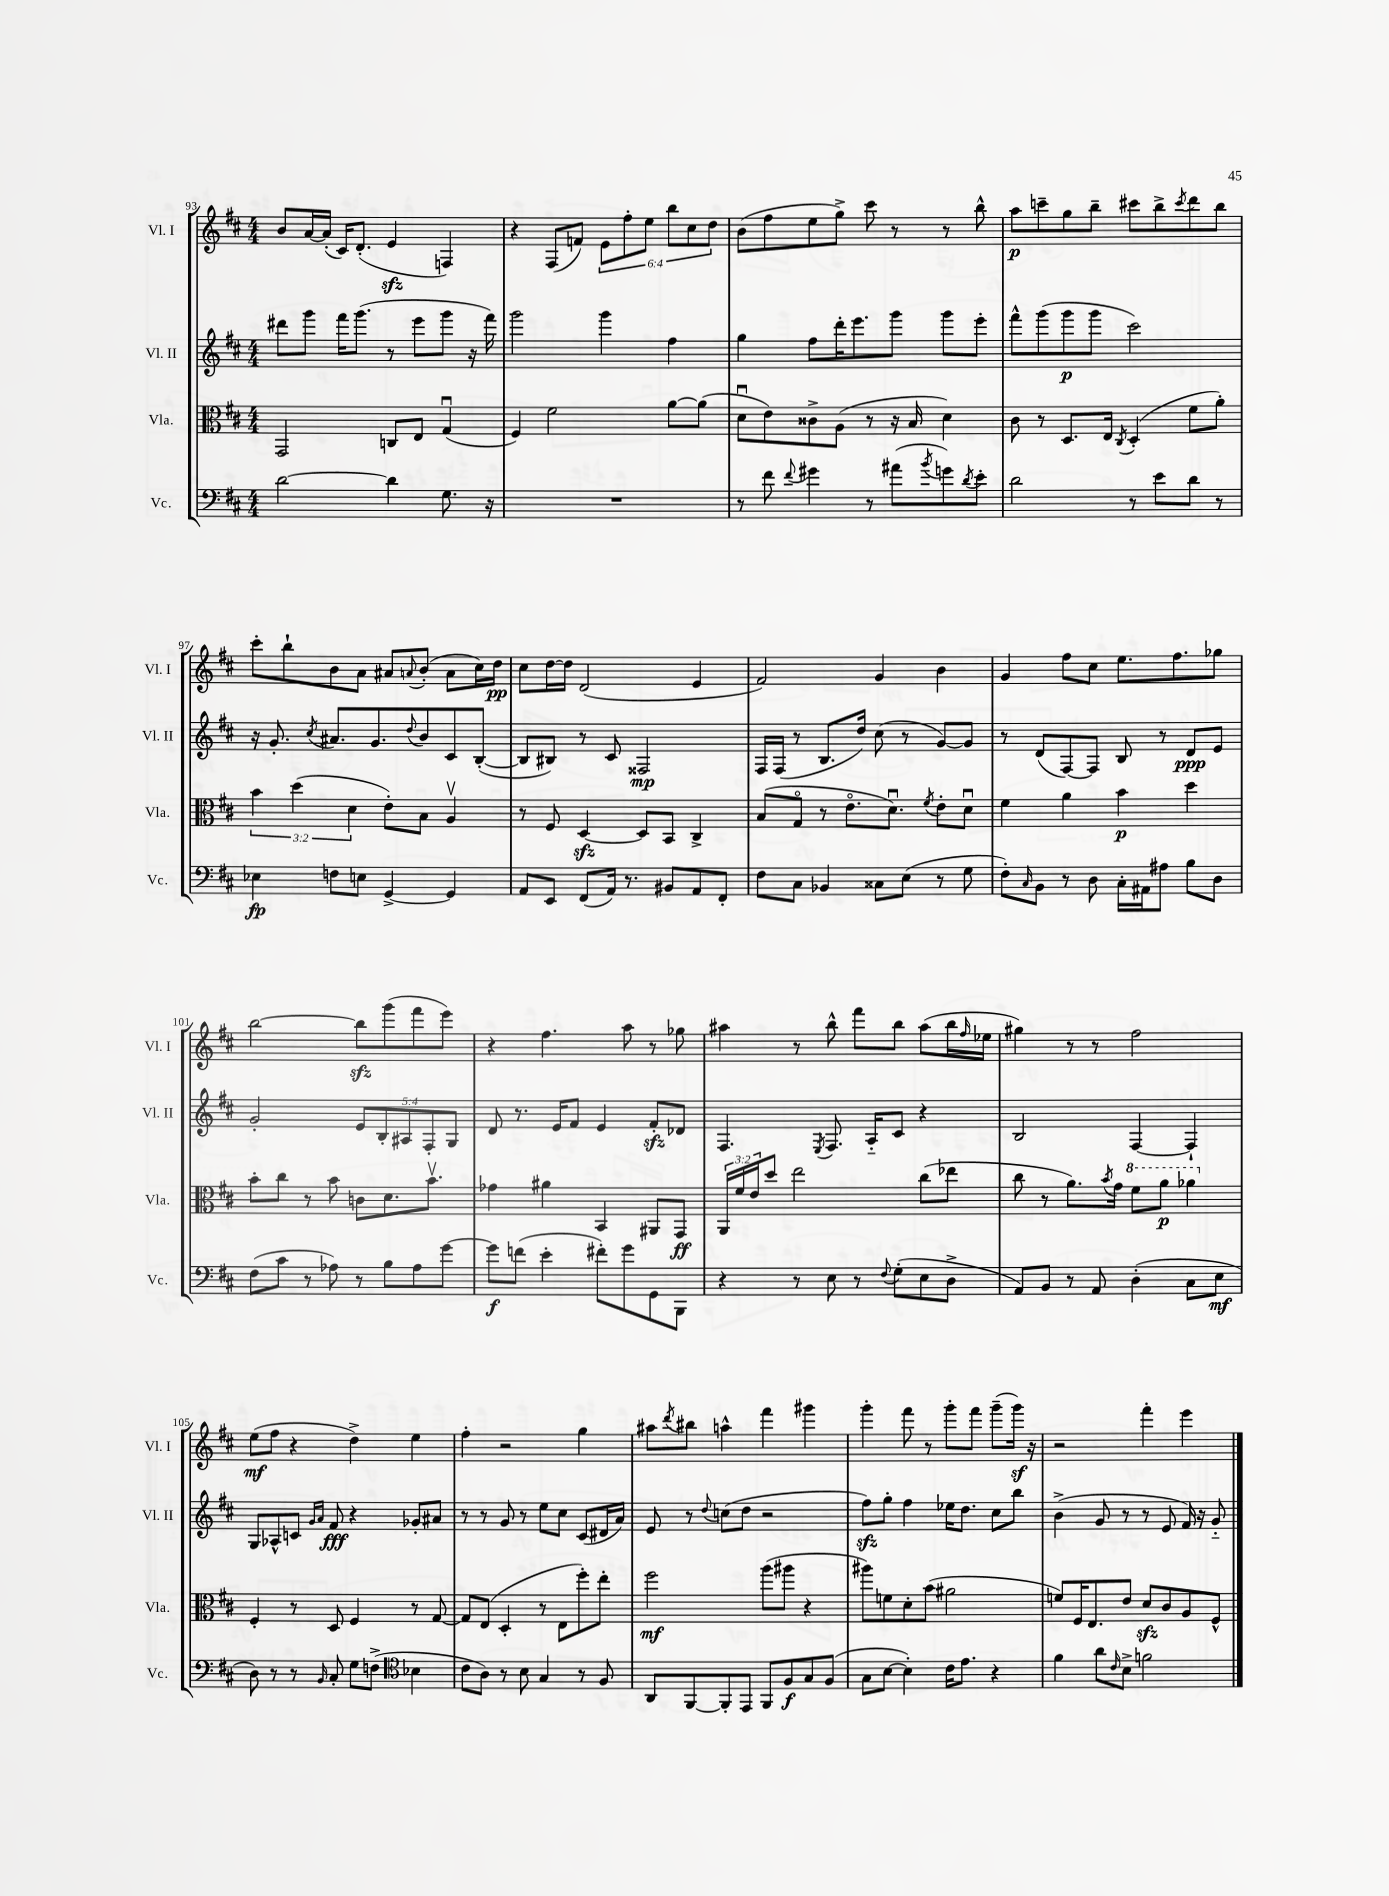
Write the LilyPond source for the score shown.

<<
\new StaffGroup <<
\new Staff = "s0" \with { instrumentName = "Vl. I" shortInstrumentName = "Vl. I" } {
    \clef treble \key d \major \numericTimeSignature \time 4/4 \override Staff.TupletNumber.text = #tuplet-number::calc-fraction-text
    b'8 a'16~ a'16-.( cis'16) d'8.-.( e'4\sfz f4) |
    r4 fis8( f'8) \tuplet 6/4 { e'8 fis''8-. e''8 b''8 cis''8 d''8 } |
    b'8( fis''8 e''8 g''8->) cis'''8 r8 r8 b''8-^ |
    a''8\p c'''8-- g''8 b''8-- cis'''8 b''8-> \acciaccatura { cis'''8 } d'''8 b''8 |
    cis'''8-. b''8-! b'8 a'8 ais'8 \appoggiatura { a'8 } b'8-.( a'8 cis''16) d''16\pp |
    cis''8 d''16~ d''16 d'2( e'4 |
    fis'2) g'4 b'4 |
    g'4 fis''8 cis''8 e''8. fis''8. ges''8 |
    b''2~ b''8\sfz g'''8( fis'''8 e'''8) |
    r4 fis''4. a''8 r8 ges''8 |
    ais''4 r8 b''8-^ fis'''8 b''8 ais''8( b''16 \grace { fis''16 } ees''16 |
    gis''4) r8 r8 fis''2 |
    e''8\mf( fis''8 r4 d''4->) e''4 |
    fis''4-. r2 g''4 |
    ais''8 \acciaccatura { d'''8 } bis''8 a''4-^ fis'''4 gis'''4 |
    g'''4-. fis'''8 r8 g'''8-. fis'''8 g'''8--( g'''16\sf) r16 |
    r2 fis'''4-. e'''4 \bar "|." |
}
\new Staff = "s1" \with { instrumentName = "Vl. II" shortInstrumentName = "Vl. II" } {
    \clef treble \key d \major \numericTimeSignature \time 4/4 \override Staff.TupletNumber.text = #tuplet-number::calc-fraction-text
    dis'''8 g'''8 fis'''16 g'''8.( r8 e'''8 g'''8 r16 fis'''16) |
    g'''2 g'''4 fis''4 |
    g''4 fis''8 d'''16-. e'''8. g'''8 g'''8 e'''8-. |
    fis'''8-^ g'''8( g'''8\p g'''8 cis'''2) |
    r16 g'8.-. \acciaccatura { cis''8 } ais'8. g'8. \appoggiatura { d''8 } b'8 cis'8 b8~-.( |
    b8 bis8) r8 cis'8 fisis2\mp |
    fis16 fis16( r8 b8. d''16) cis''8( r8 g'8~) g'8 |
    r8 d'8( fis8~) fis8 b8 r8 d'8\ppp e'8 |
    g'2-. \tuplet 5/4 { e'8 b8-. ais8 fis8-. g8 } |
    d'8 r8. e'16 fis'8 e'4 fis'8-.\sfz des'8 |
    fis4. \acciaccatura { e8 } fis8. a16-_ cis'8 r4 |
    b2 fis4~ fis4-! |
    g8 aes8-^ c'8 \grace { g'16 a'16 } fis'8\fff r4 ges'8-. ais'8 |
    r8 r8 g'8 r8 e''8 cis''8 cis'8( dis'16 a'16) |
    e'8 r8 \appoggiatura { d''8 } c''8( d''8 r2 |
    fis''8\sfz) g''8-. fis''4 ees''16 d''8. cis''8 b''8 |
    b'4->( g'8 r8 r8 e'8 fis'16) r16 g'8-_ \bar "|." |
}
\new Staff = "s2" \with { instrumentName = "Vla." shortInstrumentName = "Vla." } {
    \clef alto \key d \major \numericTimeSignature \time 4/4 \override Staff.TupletNumber.text = #tuplet-number::calc-fraction-text
    g,2 c8 e8 g4\downbow( |
    fis4) fis'2 a'8~ a'8( |
    d'8\downbow e'8) cisis'8-> a8( r8 r16 b16 d'4) |
    cis'8 r8 d8. e16 \acciaccatura { cis8 } d4-.( fis'8 a'8-.) |
    \tuplet 3/2 { b'4 d''4( d'4 } e'8-.) b8 a4\upbow |
    r8 fis8 d4~\sfz d8 b,8 cis4-> |
    b8( g8\flageolet r8 e'8.\flageolet d'8.\downbow) \acciaccatura { fis'8 } e'8-. d'8\downbow |
    fis'4 a'4 b'4\p d''4 |
    b'8-. cis''8 r8 b'8 c'8 d'8. b'8.\upbow |
    ges'4 ais'4 b,4 ais,8 g,8\ff |
    \tuplet 3/2 { a,16 fis'16 e'16 } d''8 e''2 cis''8( ees''8 |
    cis''8 r8 a'8.) \acciaccatura { b'8 } g'16 \ottava #1 fis''8 a''8\p aes''4 \ottava #0 |
    fis4-. r8 d8 fis4 r8 g8~ |
    g8 e8( d4-. r8 e8 fis''8-.) e''8-. |
    fis''2\mf a''8( ais''8 r4 |
    ais''8) f'8 d'8-. b'8( ais'2 |
    f'8) fis16 e8. e'8 d'8\sfz cis'8 a8 fis8-^ \bar "|." |
}
\new Staff = "s3" \with { instrumentName = "Vc." shortInstrumentName = "Vc." } {
    \clef bass \key d \major \numericTimeSignature \time 4/4
    d'2~ d'4 g8. r16 |
    R1 |
    r8 fis'8 \appoggiatura { fis'8 } gis'4 r8 ais'8( \acciaccatura { b'8 } g'8) \acciaccatura { d'8 } e'8-. |
    d'2 r8 e'8 d'8 r8 |
    ees4\fp f8 e8 g,4~-> g,4 |
    a,8 e,8 fis,8( a,16) r8. bis,8 a,8 fis,8-. |
    fis8 cis8 bes,4 cisis8 e8( r8 g8 |
    fis8-.) \grace { cis16 } b,8 r8 d8 cis16-. ais,16 ais8 b8 d8 |
    fis8( cis'8 r8 aes8) r8 b8 aes8 g'8~ |
    g'8\f f'8( e'4-. fis'8-.) g'8 g,8 b,,8 |
    r4 r8 e8 r8 \appoggiatura { fis8 } g8-.( e8 d8-> |
    a,8) b,8 r8 a,8 d4-.( cis8 e8\mf |
    d8) r8 r8 \grace { b,16 } cis8-. g8 f8->( \clef tenor bes4 |
    cis'8 a8) r8 b8 g4 r8 fis8 |
    a,8 fis,8~ fis,8-. e,8 fis,8 fis8\f g8 fis8( |
    g8 b8~ b4-.) cis'16 e'8. r4 |
    fis'4 a'8 \grace { cis'16 } b8-> f'2 \bar "|." |
}
>>
>>
\layout { \context { \Score currentBarNumber = #93 } }
